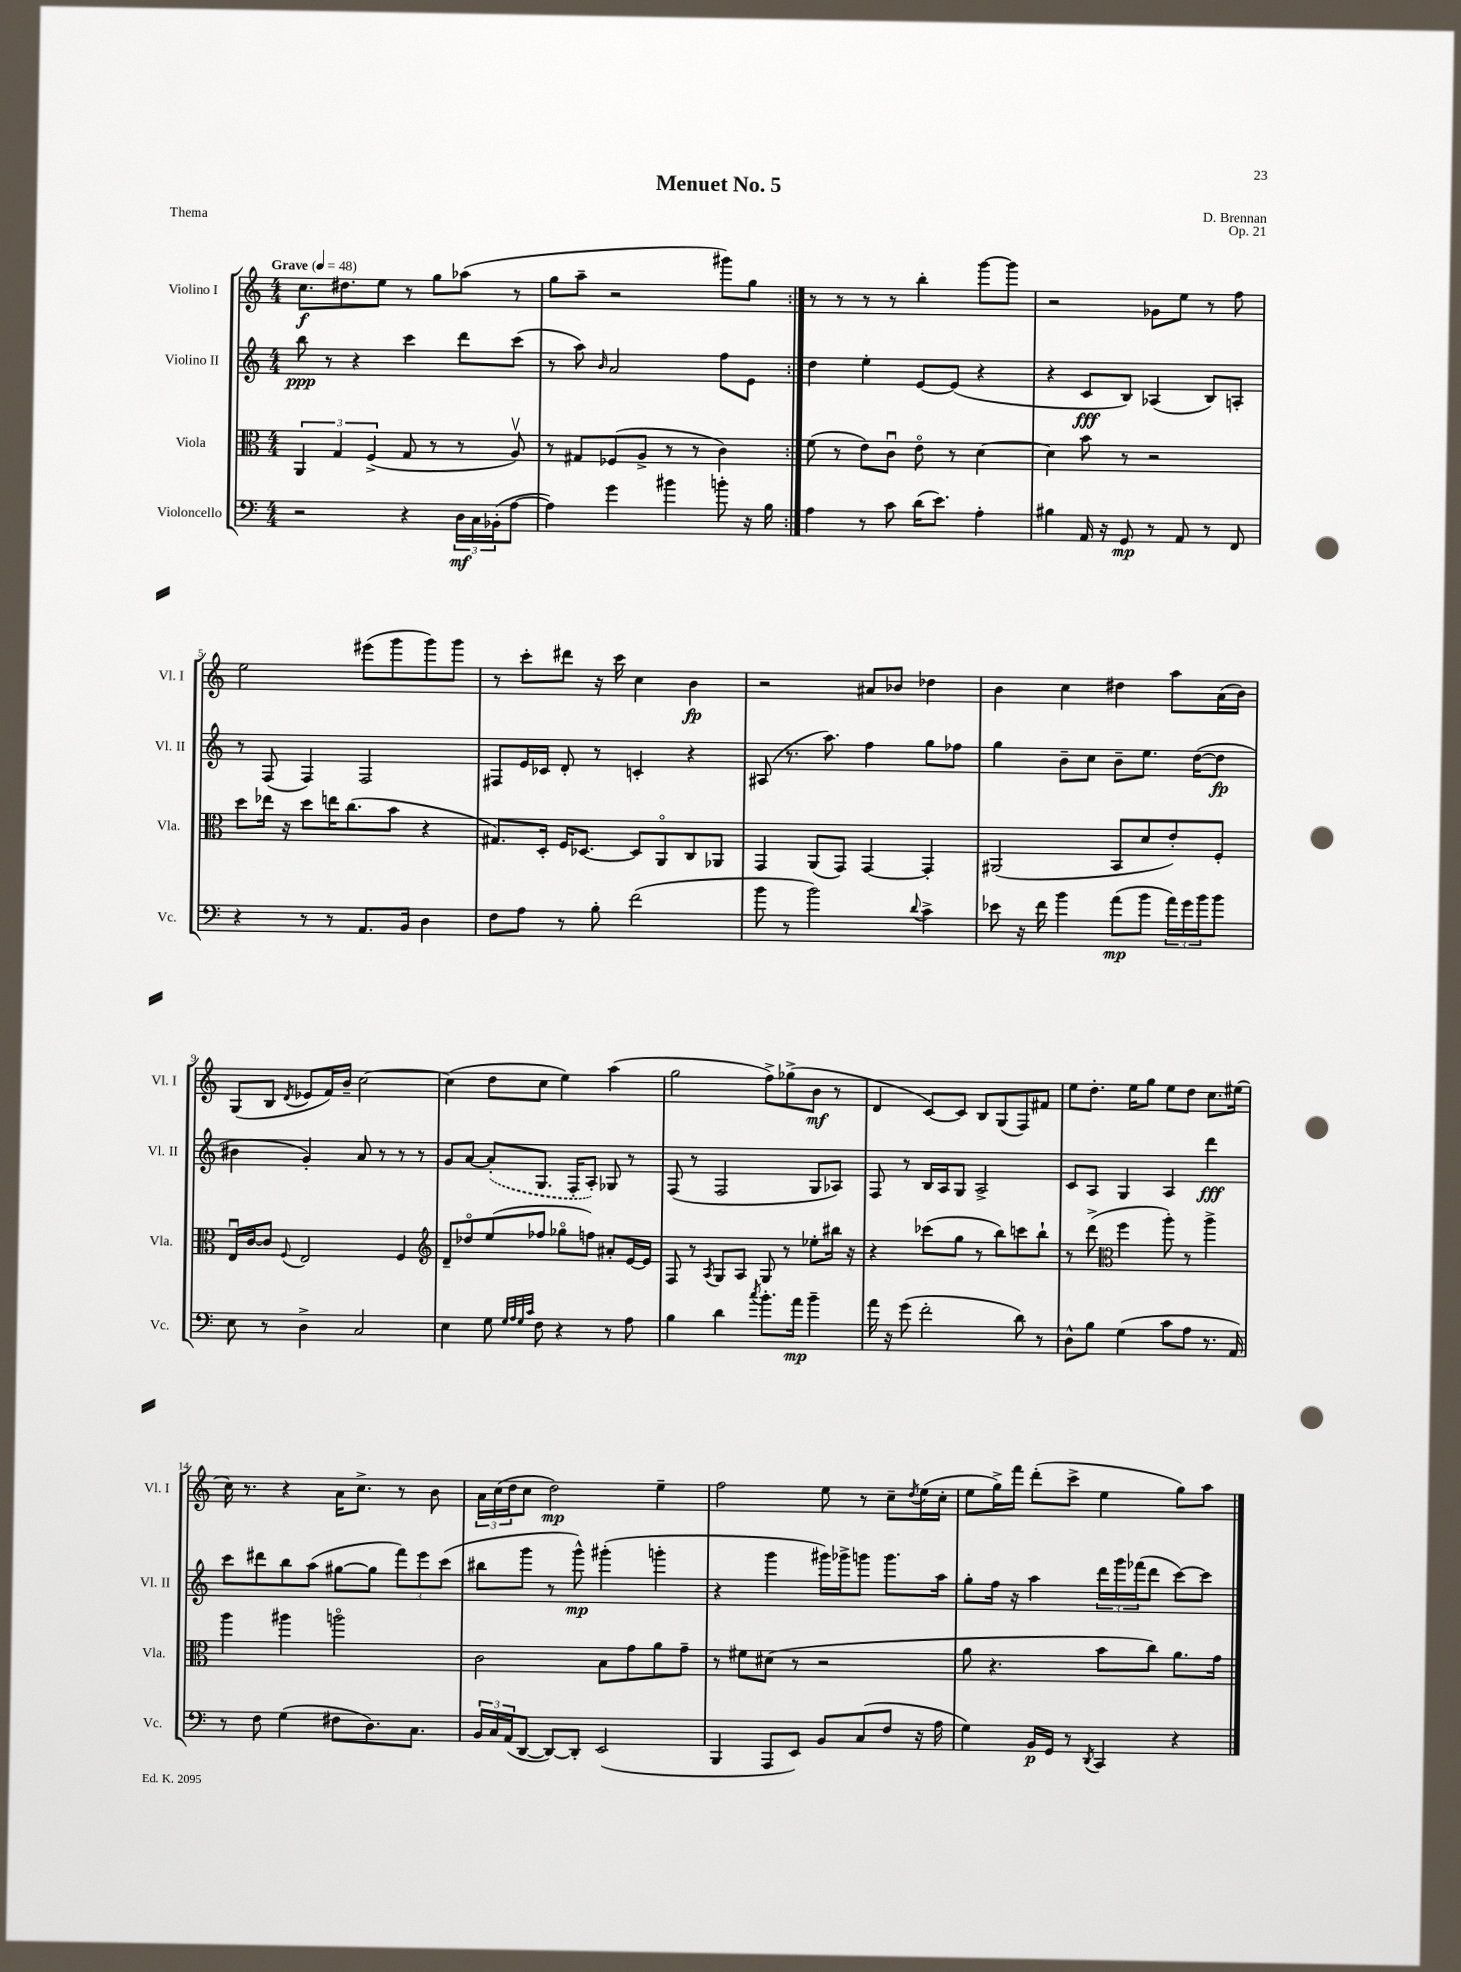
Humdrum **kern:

**kern	**kern	**kern	**kern
*staff4	*staff3	*staff2	*staff1
*clefF4	*clefC3	*clefG2	*clefG2
*k[]	*k[]	*k[]	*k[]
*M4/4	*M4/4	*M4/4	*M4/4
*MM48	*MM48	*MM48	*MM48
2r	6AA	8bb	8.cc
.	.	8r	.
.	6G	.	.
.	.	.	8.dd#
.	.	4r	.
.	(6F^	.	.
.	.	.	8ee
4r	8G	4ccc	8r
.	8r	.	8gg
24D	8r	8ddd	(8aa-
24C	.	.	.
(24BB-'	.	.	.
[8A	8Av)	(8ccc	8r
=	=	=	=
4A])	8r	8r	8gg
.	8G#	8aa)	8aa~
.	.	16qqb	.
4g	(8F-	2a	2r
.	8A^	.	.
4b#	8r	.	.
.	8r	.	.
8b'	4c)	8ff	8ggg#)
16r	.	8e	8gg
16B	.	.	.
=:|!	=:|!	=:|!	=:|!
4A	(8f	4dd	8r
.	8r	.	8r
8r	8e)	4ee'	8r
8c	8cu	.	8r
(16d	8eo	[8e	4bb'
8.e)	.	.	.
.	8r	(8e]	.
4A'	[4d	4r	[8ggg
.	.	.	8ggg]
=	=	=	=
4B#	4d]	4r	2r
16AA	8b	8c	.
16r	.	.	.
8GG	8r	8B)	.
8r	2r	(4A-	8g-
8AA	.	.	8ee
8r	.	8B)	8r
8FF	.	8A'	8ff
=	=	=	=
4r	8dd	8r	2ee
.	16ee-	(8F	.
.	16r	.	.
8r	8dd	4F)	.
8r	16ee	.	.
.	(8.cc	.	.
8.AA	.	2F	(8eee#
.	8b	.	8ggg
16BB	.	.	.
4D	4r	.	8ggg)
.	.	.	8ggg
=	=	=	=
8F	8.G#)	8F#	8r
8A	.	16e	8ccc'
.	16D'	16c-	.
8r	16F	8d'	8ddd#
.	[8.D-	.	.
8B'	.	8r	16r
.	.	.	16ccc
(2f	8D-]	4c'	4cc
.	8AAo	.	.
.	8C	4r	4b
.	8AA-	.	.
=	=	=	=
8b	4GG	(8A#	2r
8r	.	8.r	.
2b)	(8AA	.	.
.	.	8.aa)	.
.	8GG)	.	.
.	[4GG	4ff	8a#
.	.	.	8b-
8qqd	.	.	.
4c^	4GG']	8gg	4dd-
.	.	8ff-	.
=	=	=	=
8e-	(2AA#	4gg	4b
16r	.	.	.
16f	.	.	.
4b	.	8b~	4cc
.	.	8cc	.
(8a	8BB	8b~	4dd#
8b	8d	8.ee	.
24a)	8e')	.	8aa
24g	.	.	.
.	.	([16dd	.
24b	.	.	.
8b	8F'	8dd]	(16a
.	.	.	16b)
=	=	=	=
8E	16Eu	4b#	(8G
.	[16c	.	.
8r	8c]	.	8B
.	8qqF	.	8qd
4D^	2E	4g')	8e-
.	.	.	16f)
.	.	.	16b~
2C	.	8a	[2cc
.	.	8r	.
.	4F	8r	.
.	.	8r	.
=	=	=	=
*	*clefG2	*	*
4E	8d~	8g	(4cc]
.	8dd-o	[8a	.
8G	(8ee	(8a']	8dd
32qqG	.	.	.
32qqA	.	.	.
32qqG	.	.	.
32qqc	.	.	.
8F	8ff-	8.G	8cc
4r	8gg-o	.	4ee)
.	.	16F'	.
.	8ff)	8A')	.
8r	8a#'	8G-	(4aa
8A	[16e	8r	.
.	16e]	.	.
=	=	=	=
4B	8F	(8F	2gg
.	8r	8r	.
.	8qA	.	.
4d	8G	2F	.
.	8A	.	.
8qcc	.	.	.
8.b'	8G	.	8ff^)
.	8r	.	(8gg-^
16a	.	.	.
4b~	8ee-'	8G	8b
.	16bb#	8A-)	8r
.	16r	.	.
=	=	=	=
16a	4r	8F	4d
16r	.	.	.
(8g	.	8r	.
2f'	(8ccc-	16B	[8c)
.	.	16A	.
.	8gg	8G	8c]
.	8r	2A^	8B
.	8bb)	.	(8G
8d)	8ccc	.	8F)
8r	8bb`	.	8f#
=	=	=	=
8D^^	8r	8c	8ee
8B	(8ddd^	8A	8.dd'
*	*clefC3	*	*
(4G	4ff	4G	.
.	.	.	16ee
.	.	.	8gg
8c	8aa')	4A	8ee
8A	8r	.	8dd
8.r	4aa^	4ddd	8.cc
16AA)	.	.	(16ee#
=	=	=	=
8r	4aa	8ccc	16cc)
.	.	.	8.r
8F	.	8ddd#	.
(4G	4aa#	8bb	4r
.	.	(8aa	.
8F#	2aao	[8gg#	16a
.	.	.	8.cc^
8.D)	.	8gg#]	.
.	.	12fff)	8r
8.C	.	.	.
.	.	12eee	.
.	.	.	8b
.	.	(12ccc	.
=	=	=	=
24BB	2c	8bb#	24a
24C	.	.	(24cc
(24AA	.	.	24dd
[8DD	.	8ggg	8cc
8DD_)	.	8r	2dd)
8DD']	.	8ggg^^)	.
(2EE	8B	(4ggg#'	.
.	8g	.	.
.	8a	4ggg'	4ee~
.	8g~	.	.
=	=	=	=
4BBB	8r	4r	2ff
.	8f#	.	.
8AAA	(8d#	4ggg	.
8EE)	8r	.	.
8BB	2r	16ggg#)	8ee
.	.	16ggg-^	.
(8C	.	8ggg	8r
8F	.	8.ggg	8cc~
.	.	.	8qdd
16r	.	.	(16ee
16A	.	16aa	16cc'
=	=	=	=
4G)	8a	8gg'	8ee
.	4.r	16ff	16gg^)
.	.	16r	16fff
16BB	.	4aa	(8ddd'
16GG	.	.	.
8r	.	.	8ccc^
8qDD	.	.	.
4CC	8b	24ddd	4ee
.	.	24ggg	.
.	.	(24fff-	.
.	8cc)	8ddd	.
4r	8.a	[8ccc)	8gg)
.	.	8ccc]	8aa
.	16g	.	.
==	==	==	==
*-	*-	*-	*-
